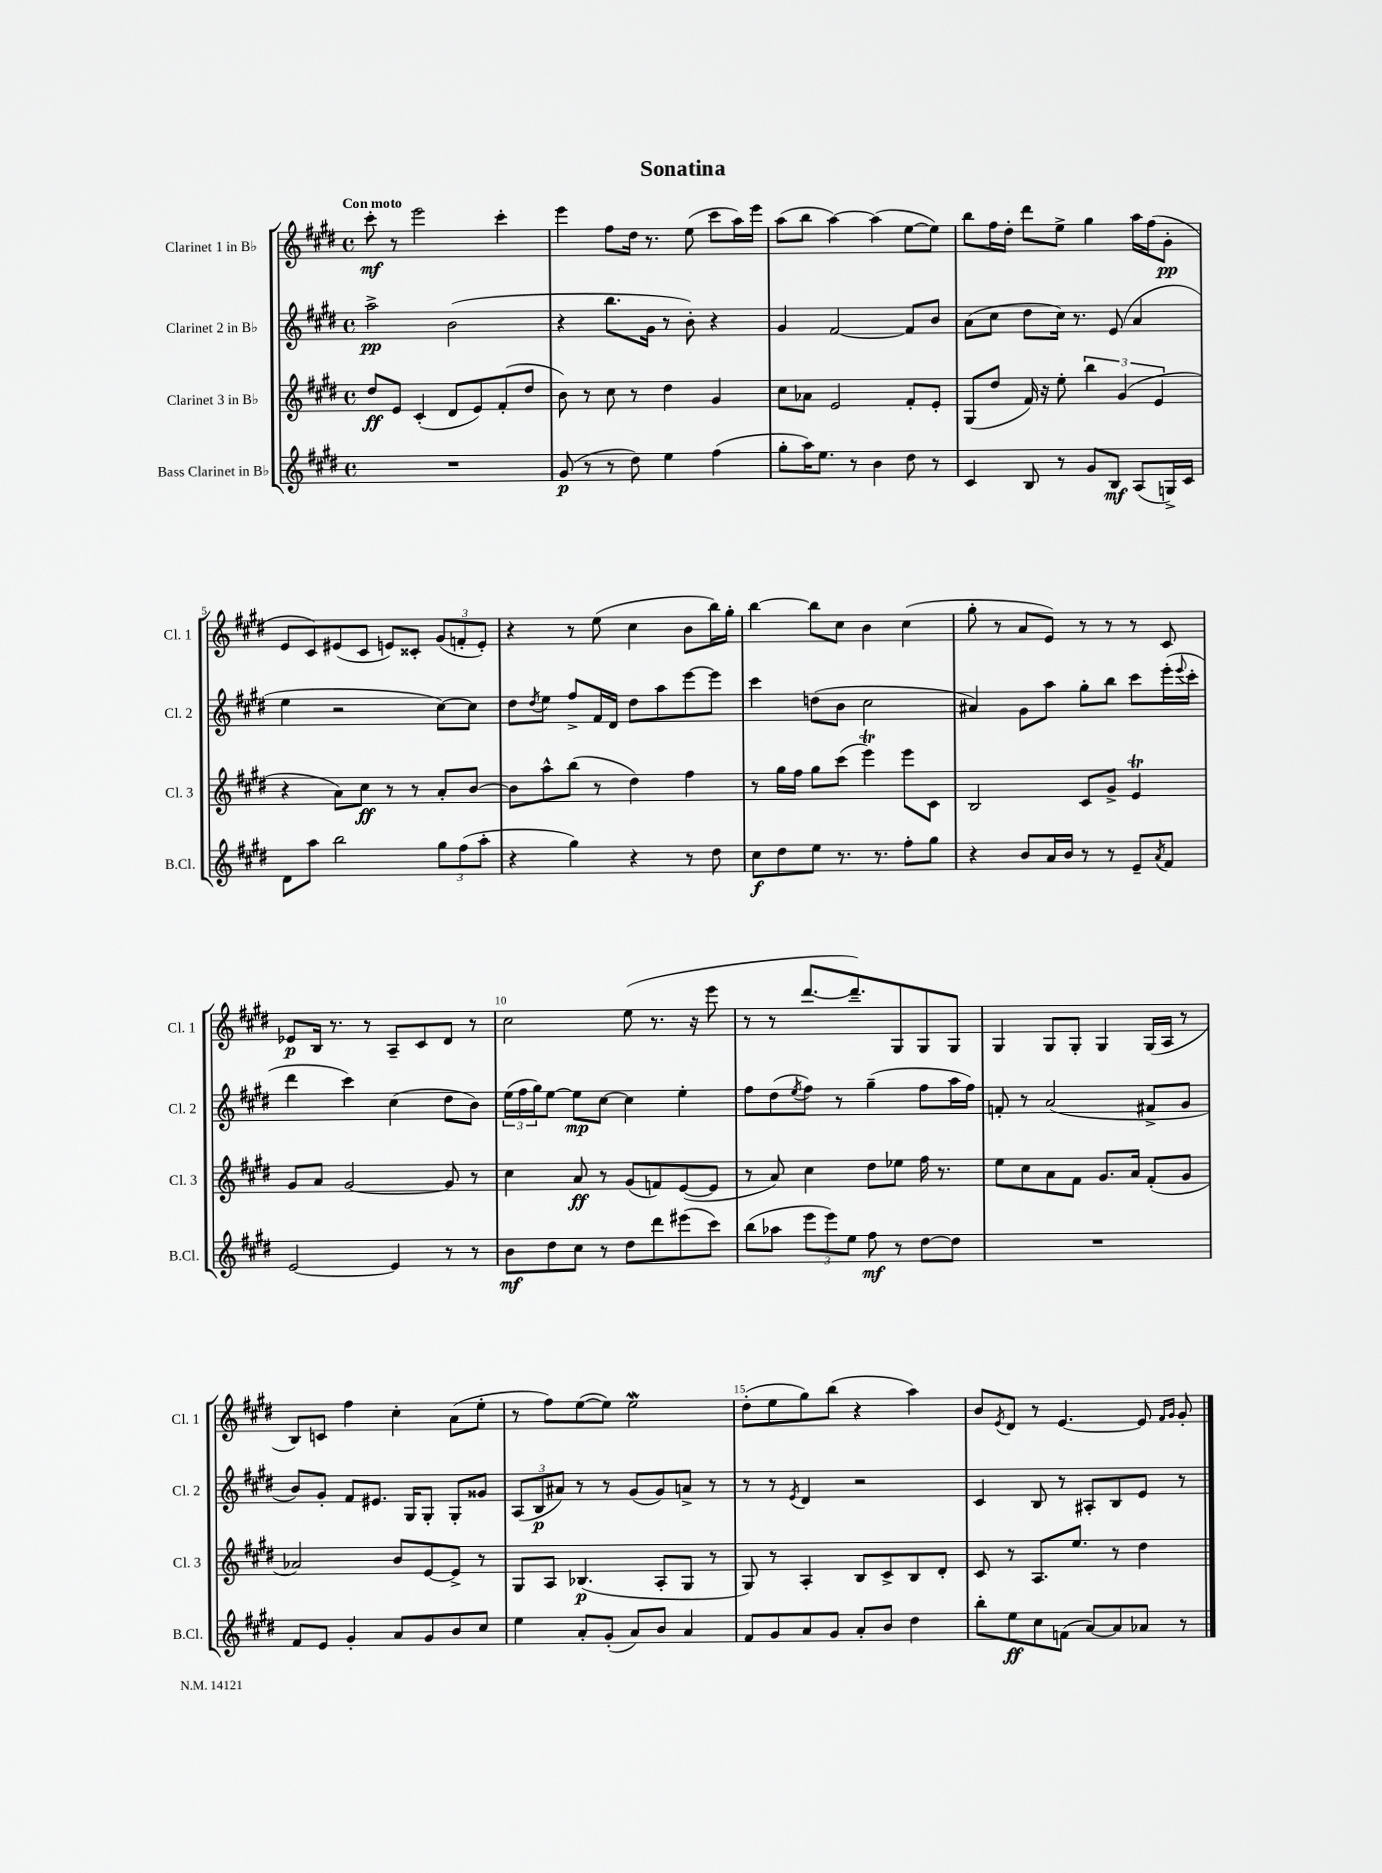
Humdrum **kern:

**kern	**dynam	**kern	**dynam	**kern	**dynam	**kern	**dynam
*part4	*part4	*part3	*part3	*part2	*part2	*part1	*part1
*staff4	*staff4	*staff3	*staff3	*staff2	*staff2	*staff1	*staff1
*I"Bass Clarinet in B♭	*	*I"Clarinet 3 in B♭	*	*I"Clarinet 2 in B♭	*	*I"Clarinet 1 in B♭	*
*I'B.Cl.	*	*I'Cl. 3	*	*I'Cl. 2	*	*I'Cl. 1	*
*clefG2	*	*clefG2	*	*clefG2	*	*clefG2	*
*k[f#c#g#d#]	*	*k[f#c#g#d#]	*	*k[f#c#g#d#]	*	*k[f#c#g#d#]	*
*M4/4	*	*M4/4	*	*M4/4	*	*M4/4	*
*met(c)	*	*met(c)	*	*met(c)	*	*met(c)	*
=1	=1	=1	=1	=1	=1	=1	=1
!	!	!	!	!	!	!LO:TX:a:B:t=Con moto	!
1r	.	8dd#/L	ff	2aa^\	pp	8ccc#'\	mf
.	.	8e/J	.	.	.	8r	.
.	.	(4c#'/	.	.	.	2eee\	.
.	.	8d#/L	.	(2b\	.	.	.
.	.	8e/)	.	.	.	.	.
.	.	(8f#'/	.	.	.	4ccc#'\	.
.	.	8dd#/J	.	.	.	.	.
=2	=2	=2	=2	=2	=2	=2	=2
(8g#/	p	8b\)	.	4r	.	4eee\	.
8r	.	8r	.	.	.	.	.
8r	.	8cc#\	.	8.bb\L	.	8ff#\L	.
8dd#\)	.	8r	.	.	.	16dd#\Jk	.
.	.	.	.	16g#\Jk	.	8.r	.
4ee\	.	4dd#\	.	8r	.	.	.
.	.	.	.	8b'\)	.	(8ee\	.
(4ff#\	.	4g#/	.	4r	.	8ccc#\L	.
.	.	.	.	.	.	16aa\L)	.
.	.	.	.	.	.	16eee\JJ	.
=3	=3	=3	=3	=3	=3	=3	=3
8gg#'\L	.	8cc#\L	.	4g#/	.	(8aa\L	.
16aa\K)	.	8a-X\J	.	.	.	8bb\J	.
8.ee\J	.	.	.	.	.	.	.
.	.	2e/	.	[2f#/	.	[4aa\)	.
8r	.	.	.	.	.	.	.
4b\	.	.	.	.	.	(4aa\]	.
8dd#\	.	8f#'/L	.	8f#/L]	.	[8ee\L	.
8r	.	8e'/J	.	8b/J	.	8ee\J])	.
=4	=4	=4	=4	=4	=4	=4	=4
4c#/	.	(8G#/L	.	(8a\L	.	8bb\L	.
.	.	8dd#/J	.	8cc#\J	.	16ff#\L	.
.	.	.	.	.	.	16dd#'\JJ	.
8B/	.	16f#/)	.	8dd#\L	.	8ddd#\L	.
.	.	16r	.	.	.	.	.
8r	.	8ee'\	.	16cc#\Jk)	.	8ee^\J	.
.	.	.	.	8.r	.	.	.
8g#/L	.	6bb\	.	.	.	4gg#\	.
8B/J	mf	.	.	(8e/	.	.	.
.	.	(6g#/	.	.	.	.	.
(8A/L	.	.	.	4a/	.	16aa\LL	.
.	.	.	.	.	.	(16ff#\J	.
.	.	6e/	.	.	.	.	.
16Gn^/L)	.	.	.	.	.	8g#'\J	pp
16c#/JJ	.	.	.	.	.	.	.
!!LO:LB:g=z
=5	=5	=5	=5	=5	=5	=5	=5
8d#\L	.	4r	.	4ee\	.	8e/L	.
8aa\J	.	.	.	.	.	8c#/)	.
2bb\	.	8a\L)	.	2r	.	(8e#X/	.
.	.	8cc#\J	ff	.	.	8c#/J	.
.	.	8r	.	.	.	8en/L)	.
.	.	8r	.	.	.	8c##X'/J	.
12gg#\L	.	8a'/L	.	[8cc#\L)	.	(12g#/L	.
(12ff#\	.	.	.	.	.	12fn'/	.
.	.	[8b/J	.	8cc#\J]	.	.	.
12aa'\J	.	.	.	.	.	12e'/J)	.
=6	=6	=6	=6	=6	=6	=6	=6
4r	.	8b\L]	.	8dd#\L	.	4r	.
.	.	.	.	8qdd#/	.	.	.
.	.	8aa^^\	.	8ee\J	.	.	.
4gg#\)	.	(8bb\J	.	8ff#^/L	.	8r	.
.	.	8r	.	16f#/L	.	(8ee\	.
.	.	.	.	16d#/JJ	.	.	.
4r	.	4dd#\)	.	8dd#\L	.	4cc#\	.
.	.	.	.	8aa\	.	.	.
8r	.	4ff#\	.	[8eee\	.	8b\L	.
8dd#\	.	.	.	8eee\J]	.	16bb\L)	.
.	.	.	.	.	.	16gg#'\JJ	.
=7	=7	=7	=7	=7	=7	=7	=7
8cc#\L	f	8r	.	4ccc#\	.	[4bb\	.
8dd#\	.	16gg#\LL	.	.	.	.	.
.	.	16ff#\JJ	.	.	.	.	.
8ee\J	.	8gg#\L	.	(8ddn\L	.	8bb\L]	.
8.r	.	(8ccc#\J	.	8b\J	.	8cc#\J	.
.	.	4eeeT\)	.	2cc#\	.	4b\	.
8.r	.	.	.	.	.	.	.
8ff#'\L	.	8eee\L	.	.	.	(4cc#\	.
8gg#\J	.	8c#\J	.	.	.	.	.
=8	=8	=8	=8	=8	=8	=8	=8
4r	.	2B/	.	4a#X/)	.	8gg#'\	.
.	.	.	.	.	.	8r	.
8b/L	.	.	.	8g#\L	.	8a/L	.
16a/L	.	.	.	8aa\J	.	8e/J)	.
16b/JJ	.	.	.	.	.	.	.
8r	.	8c#/L	.	8gg#'\L	.	8r	.
8r	.	8g#^/J	.	8bb\J	.	8r	.
8e~/L	.	4eT/	.	8ccc#\L	.	8r	.
8qa/	.	.	.	.	.	.	.
8f#/J	.	.	.	(16eee'\L	.	8c#/	.
.	.	.	.	8qqeee/	.	.	.
.	.	.	.	16ccc#'\JJ	.	.	.
!!LO:LB:g=z
=9	=9	=9	=9	=9	=9	=9	=9
[2e/	.	8g#/L	.	4ddd#\	.	8e-X/L	p
.	.	8a/J	.	.	.	16B/Jk	.
.	.	.	.	.	.	8.r	.
.	.	[2g#/	.	4ccc#\)	.	.	.
.	.	.	.	.	.	8r	.
4e/]	.	.	.	(4cc#\	.	8A~/L	.
.	.	.	.	.	.	8c#/	.
8r	.	8g#/]	.	8dd#\L	.	8d#/J	.
8r	.	8r	.	8b\J)	.	8r	.
=10	=10	=10	=10	=10	=10	=10	=10
8b\L	mf	4cc#\	.	(24ee\LL	.	2cc#\	.
.	.	.	.	24ff#\	.	.	.
.	.	.	.	24gg#\J)	.	.	.
8dd#\	.	.	.	[8ee\J	.	.	.
8cc#\J	.	8a/	ff	8ee\L]	mp	.	.
8r	.	8r	.	[8cc#\J	.	.	.
8dd#\L	.	(8g#/L	.	4cc#\]	.	(8ee\	.
8ddd#\	.	8fn/)	.	.	.	8.r	.
(8eee#X\	.	([8e/	.	4ee'\	.	.	.
.	.	.	.	.	.	16r	.
8ccc#\J)	.	8e/J]	.	.	.	8eee\	.
=11	=11	=11	=11	=11	=11	=11	=11
(8bb\L	.	8r	.	8ff#\L	.	8r	.
8aa-X\J	.	8a/)	.	(8dd#\	.	8r	.
.	.	.	.	8qee/	.	.	.
12eee\L	.	4cc#\	.	8ff#\J)	.	[8.ddd#/L	.
12eee\)	.	.	.	.	.	.	.
.	.	.	.	8r	.	.	.
12ee\J	.	.	.	.	.	.	.
.	.	.	.	.	.	8.ddd#~/])	.
8ff#\	mf	8dd#\L	.	(4gg#~\	.	.	.
8r	.	8ee-X\J	.	.	.	8G#/	.
[8dd#\L	.	16ff#\	.	8ff#\L	.	8G#/	.
.	.	8.r	.	.	.	.	.
8dd#\J]	.	.	.	16aa\L	.	8G#/J	.
.	.	.	.	16ff#\JJ)	.	.	.
=12	=12	=12	=12	=12	=12	=12	=12
1r	.	8ee\L	.	8fn'/	.	4G#/	.
.	.	8cc#\	.	8r	.	.	.
.	.	8a\	.	(2a/	.	8G#/L	.
.	.	8f#\J	.	.	.	8G#'/J	.
.	.	8.g#/L	.	.	.	4G#/	.
.	.	16a/Jk	.	.	.	.	.
.	.	(8f#'/L	.	8f#X^/L	.	(16G#/LL	.
.	.	.	.	.	.	16A/JJ	.
.	.	8g#/J	.	8g#/J	.	8r	.
!!LO:LB:g=z
=13	=13	=13	=13	=13	=13	=13	=13
8f#/L	.	2a-X/)	.	8b/L)	.	8B/L)	.
8e/J	.	.	.	8g#'/J	.	8cn/J	.
4g#'/	.	.	.	8f#/L	.	4ff#\	.
.	.	.	.	8.e#X/J	.	.	.
8a/L	.	8b/L	.	.	.	4cc#'\	.
.	.	.	.	16G#/KL	.	.	.
8g#/	.	[8e/	.	8G#'/J	.	.	.
8b/	.	8e^/J]	.	8G#'/L	.	(8a\L	.
8cc#/J	.	8r	.	8g##X/J	.	8ee'\J	.
=14	=14	=14	=14	=14	=14	=14	=14
4ee\	.	8G#/L	.	(12A/L	.	8r	.
.	.	.	.	12B/	p	.	.
.	.	8A/J	.	.	.	8ff#\L)	.
.	.	.	.	12a#X/J)	.	.	.
8a'/L	.	(4.B-X/	p	8r	.	([8ee\	.
(8g#'/J	.	.	.	8r	.	8ee\J])	.
8a/L)	.	.	.	(8g#/L	.	2eew\	.
8b/J	.	8A'/L	.	8g#/)	.	.	.
4a/	.	8G#/J	.	8an^/J	.	.	.
.	.	8r	.	8r	.	.	.
=15	=15	=15	=15	=15	=15	=15	=15
8f#/L	.	8G#/)	.	8r	.	(8dd#'\L	.
8g#/	.	8r	.	8r	.	8ee\	.
.	.	.	.	8qe/	.	.	.
8a/	.	4A'/	.	4d#/	.	8gg#\)	.
8g#/J	.	.	.	.	.	(8bb\J	.
8a'/L	.	8B/L	.	2r	.	4r	.
8b/J	.	8c#^/	.	.	.	.	.
4dd#\	.	8B/	.	.	.	4aa\)	.
.	.	8d#'/J	.	.	.	.	.
=16	=16	=16	=16	=16	=16	=16	=16
8bb'\L	.	8c#/	.	4c#/	.	8b/L	.
.	.	.	.	.	.	8qe/	.
8ee\	ff	8r	.	.	.	8d#/J	.
8cc#\	.	8.A/L	.	8B/	.	8r	.
(8fn\J	.	.	.	8r	.	[4.e/	.
.	.	8.ee/J	.	.	.	.	.
[8a/L)	.	.	.	8A#X'/L	.	.	.
8a/]	.	8r	.	8B/	.	.	.
8a-X/J	.	4dd#\	.	8e/J	.	8e/]	.
.	.	.	.	.	.	16qqf#/LL	.
.	.	.	.	.	.	16qqg#/JJ	.
8r	.	.	.	8r	.	8g#'/	.
==	==	==	==	==	==	==	==
*-	*-	*-	*-	*-	*-	*-	*-
